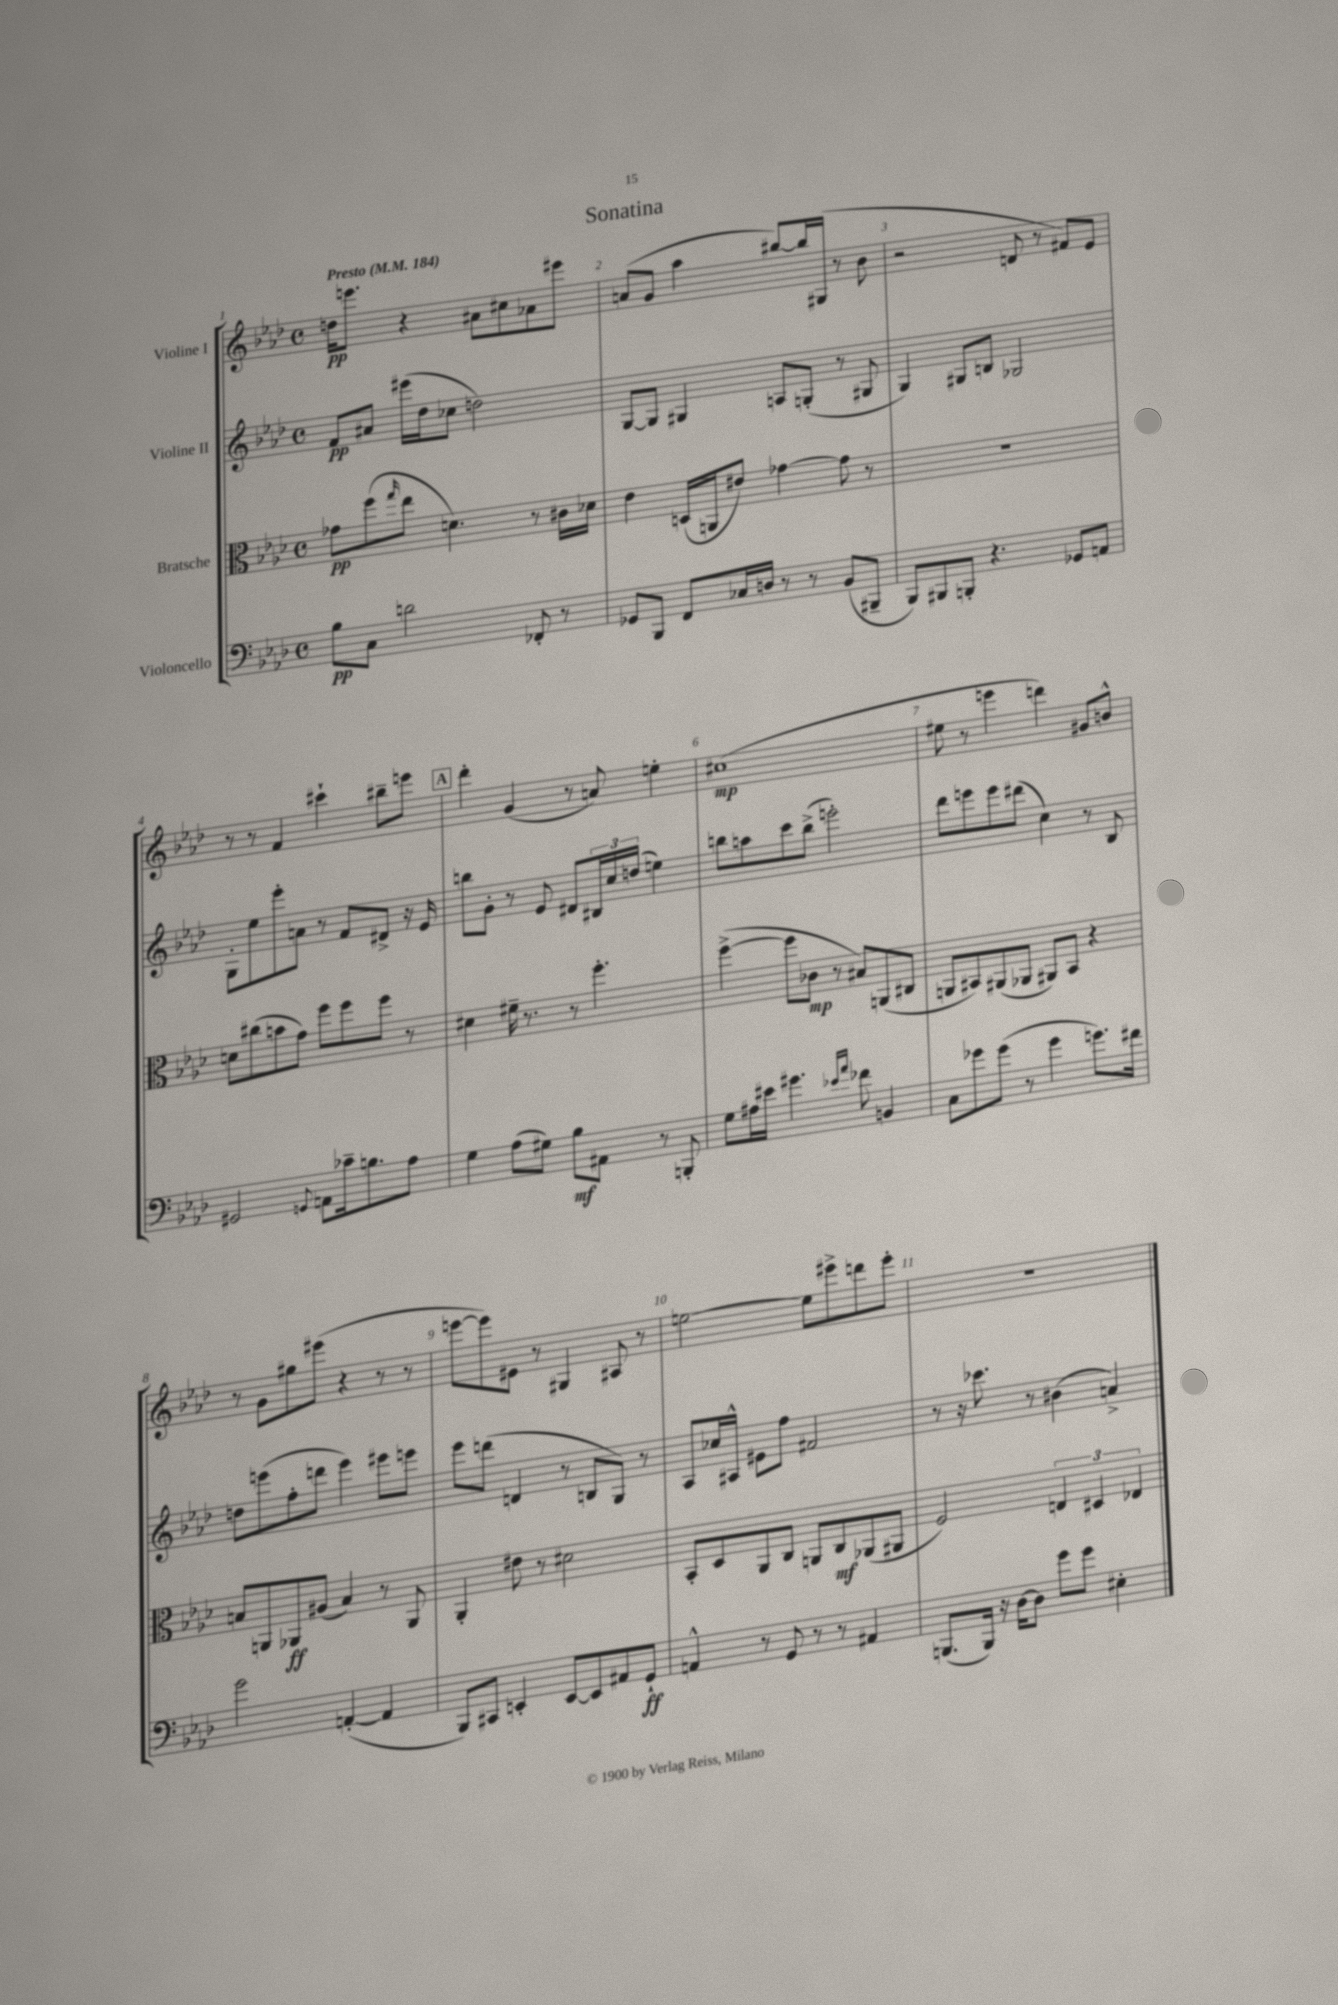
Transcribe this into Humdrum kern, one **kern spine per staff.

**kern	**dynam	**kern	**dynam	**kern	**dynam	**kern	**dynam
*part4	*part4	*part3	*part3	*part2	*part2	*part1	*part1
*staff4	*staff4	*staff3	*staff3	*staff2	*staff2	*staff1	*staff1
*I"Violoncello	*	*I"Bratsche	*	*I"Violine II	*	*I"Violine I	*
*clefF4	*	*clefC3	*	*clefG2	*	*clefG2	*
*k[b-e-a-d-]	*	*k[b-e-a-d-]	*	*k[b-e-a-d-]	*	*k[b-e-a-d-]	*
*M4/4	*	*M4/4	*	*M4/4	*	*M4/4	*
*met(c)	*	*met(c)	*	*met(c)	*	*met(c)	*
*MM184	*	*MM184	*	*MM184	*	*MM184	*
=1	=1	=1	=1	=1	=1	=1	=1
!	!	!	!	!	!	!LO:TX:a:B:t=Presto	!
8B-\L	pp	8g-X\L	pp	8f/L	pp	16ddn\KL	pp
.	.	.	.	.	.	8.eeen\J	.
8C\J	.	(8ff\	.	8a#X/J	.	.	.
.	.	16qqgg/	.	.	.	.	.
2dn\	.	8ee-\J	.	(16eee#X\LL	.	4r	.
.	.	.	.	16dd-\J	.	.	.
.	.	4.dn\)	.	8cc-X\J	.	.	.
.	.	.	.	2ddn\)	.	8a#X\L	.
.	.	.	.	.	.	8cc#X\	.
8FF-X'/	.	8r	.	.	.	8a-X\	.
8r	.	16c#X\LL	.	.	.	8eee#X\J	.
.	.	16d-X\JJ	.	.	.	.	.
=2	=2	=2	=2	=2	=2	=2	=2
8GG-X/L	.	4e-\	.	[8G/L	.	(8an/L	.
8BBB-/J	.	.	.	8G/J]	.	8g/J	.
8FF/L	.	(16Dn/LL	.	4G#X/	.	4aa-\	.
.	.	16AAn/J	.	.	.	.	.
16C-X/L	.	8e#X/J)	.	.	.	.	.
16Dn/JJ	.	.	.	.	.	.	.
8r	.	[4g-X\	.	8An/L	.	[8bb#X/L)	.
8r	.	.	.	(8Gn'/J	.	16bb#/L]	.
.	.	.	.	.	.	(16G#X/JJ	.
(8BB-/L	.	8g-\]	.	8r	.	8r	.
8BBB#X~/J	.	8r	.	8G#X/	.	8b-\	.
=3	=3	=3	=3	=3	=3	=3	=3
8BBB-/L)	.	1r	.	4G/)	.	2r	.
8BBB#X/	.	.	.	.	.	.	.
8BBBn'/J	.	.	.	8G#X/L	.	.	.
4.r	.	.	.	8Bn/J	.	.	.
.	.	.	.	2G-X/	.	8dn/	.
.	.	.	.	.	.	8r	.
8GG-X/L	.	.	.	.	.	8f#X/L)	.
8AAn/J	.	.	.	.	.	8e-/J	.
!!LO:LB:g=z
=4	=4	=4	=4	=4	=4	=4	=4
2GG#X/	.	8dn\L	.	8G'\L	.	8r	.
.	.	(8cc#X\	.	8ee-\	.	8r	.
.	.	8bn\	.	8eee-'\	.	4f/	.
.	.	8g\J)	.	8an\J	.	.	.
8qqGGn/	.	.	.	.	.	.	.
8AAn\L	.	8ff\L	.	8r	.	4ccc#X`\	.
16c-X~\k	.	8ff\	.	8f/L	.	.	.
8.Bn\	.	.	.	.	.	.	.
.	.	8ff\J	.	8d#X^/J	.	8bb#X~\L	.
8A-\J	.	8r	.	16r	.	8eeen\J	.
.	.	.	.	16e-/	.	.	.
!!LO:REH:place=s1:t=A
=5	=5	=5	=5	=5	=5	=5	=5
4G\	.	4d#X\	.	8bbn\L	.	4ddd-'\	.
.	.	.	.	8g'\J	.	.	.
(8A-\L	.	16f#X~\	.	8r	.	(4g/	.
.	.	8.r	.	.	.	.	.
8G#X\J)	.	.	.	8e-/	.	.	.
8B-\L	mf	8r	.	8d#X/L	.	8r	.
8AA#X\J	.	4.ff'\	.	24B#X/L	.	8an/)	.
.	.	.	.	24cc/	.	.	.
.	.	.	.	(24ddn/JJ	.	.	.
8r	.	.	.	4een\)	.	4een'\	.
8BBBn'/	.	.	.	.	.	.	.
=6	=6	=6	=6	=6	=6	=6	=6
8G\L	.	([4ff^\	.	8bbn\L	.	(1cc#X	mp
16A#X\L	.	.	.	8aan\	.	.	.
16e#X\JJ	.	.	.	.	.	.	.
4.g#X\	.	8ff\L]	.	8ccc\	.	.	.
.	.	8c-X\J	mp	(8bb^\J	.	.	.
.	.	8r	.	2eeen'\)	.	.	.
16qqe-X/LL	.	.	.	.	.	.	.
16qqa-/JJ	.	.	.	.	.	.	.
8f-X\	.	8B#X/L)	.	.	.	.	.
4BBn/	.	(8AAn/	.	.	.	.	.
.	.	8C#X/J	.	.	.	.	.
=7	=7	=7	=7	=7	=7	=7	=7
8C\L	.	8AAn/L	.	8ddd-\L	.	8ee#X\	.
8g-X\	.	8BB#X/)	.	8eeen\	.	8r	.
(8g-\J	.	(8AA#X/	.	8eee\	.	4eeen\	.
8r	.	8AA-X/J	.	(8ddd#X\J	.	.	.
4g-\	.	8AA#X/L)	.	4cc\)	.	4dddn\)	.
.	.	8BB#/J	.	.	.	.	.
8.gn\L)	.	4r	.	8r	.	8g#X/L	.
.	.	.	.	8B-/	.	8bn^^/J	.
16f#X\Jk	.	.	.	.	.	.	.
!!LO:LB:g=z
=8	=8	=8	=8	=8	=8	=8	=8
2g\	.	8Bn/L	.	8ddn\L	.	8r	.
.	.	8AAn/	.	(8eeen\	.	8g\L	.
.	.	8AA-X/	ff	8ff'\	.	8gg#X\	.
.	.	(8A#X/J	.	8dddn\J	.	(8eee#X\J	.
([4AAn'/	.	4B/)	.	4eee\)	.	4r	.
4AA/]	.	8r	.	8eee#X\L	.	8r	.
.	.	8AA-/	.	8eeen\J	.	8r	.
=9	=9	=9	=9	=9	=9	=9	=9
8BBB-/L)	.	4AA-'/	.	8eee-\L	.	[8eeen\L	.
8CC#X/J	.	.	.	(8dddn\J	.	8eee\])	.
4EEn'/	.	8e#X\	.	4dn/	.	8e#X\J	.
.	.	8r	.	.	.	8r	.
[8EE/L	.	2d#X\	.	8r	.	4G#X/	.
8EE/]	.	.	.	8Bn/L	.	.	.
8AA#X/	.	.	.	8G/J)	.	8A#X/	.
8GG`/J	ff	.	.	8r	.	8r	.
=10	=10	=10	=10	=10	=10	=10	=10
4AAn^^/	.	8BB-'/L	.	8A-/L	.	[2een\	.
.	.	8D-/	.	16cc-X/L	.	.	.
.	.	.	.	16A#X^^/JJ	.	.	.
8r	.	8AA-/	.	8e#X\L	.	.	.
8GG/	.	8C/J	.	8ff\J	.	.	.
8r	.	8AAn/L	.	2f#X/	.	8ee\L]	.
8r	.	8C/	mf	.	.	8eee#X^\	.
4AA#X/	.	(8AA-X/	.	.	.	8dddn\	.
.	.	8AA#X/J	.	.	.	8eee#'\J	.
=11	=11	=11	=11	=11	=11	=11	=11
(8.BBBn/L	.	2F/)	.	8r	.	1r	.
.	.	.	.	16r	.	.	.
16BBB/Jk)	.	.	.	8.ccc-X\	.	.	.
16r	.	.	.	.	.	.	.
[16D-\KL	.	.	.	.	.	.	.
8D-\J]	.	.	.	8r	.	.	.
8g\L	.	6En/	.	(4b#X\	.	.	.
8g\J	.	.	.	.	.	.	.
.	.	6D#X/	.	.	.	.	.
4E#X'\	.	.	.	4an^/)	.	.	.
.	.	6E-X/	.	.	.	.	.
==	==	==	==	==	==	==	==
*-	*-	*-	*-	*-	*-	*-	*-
